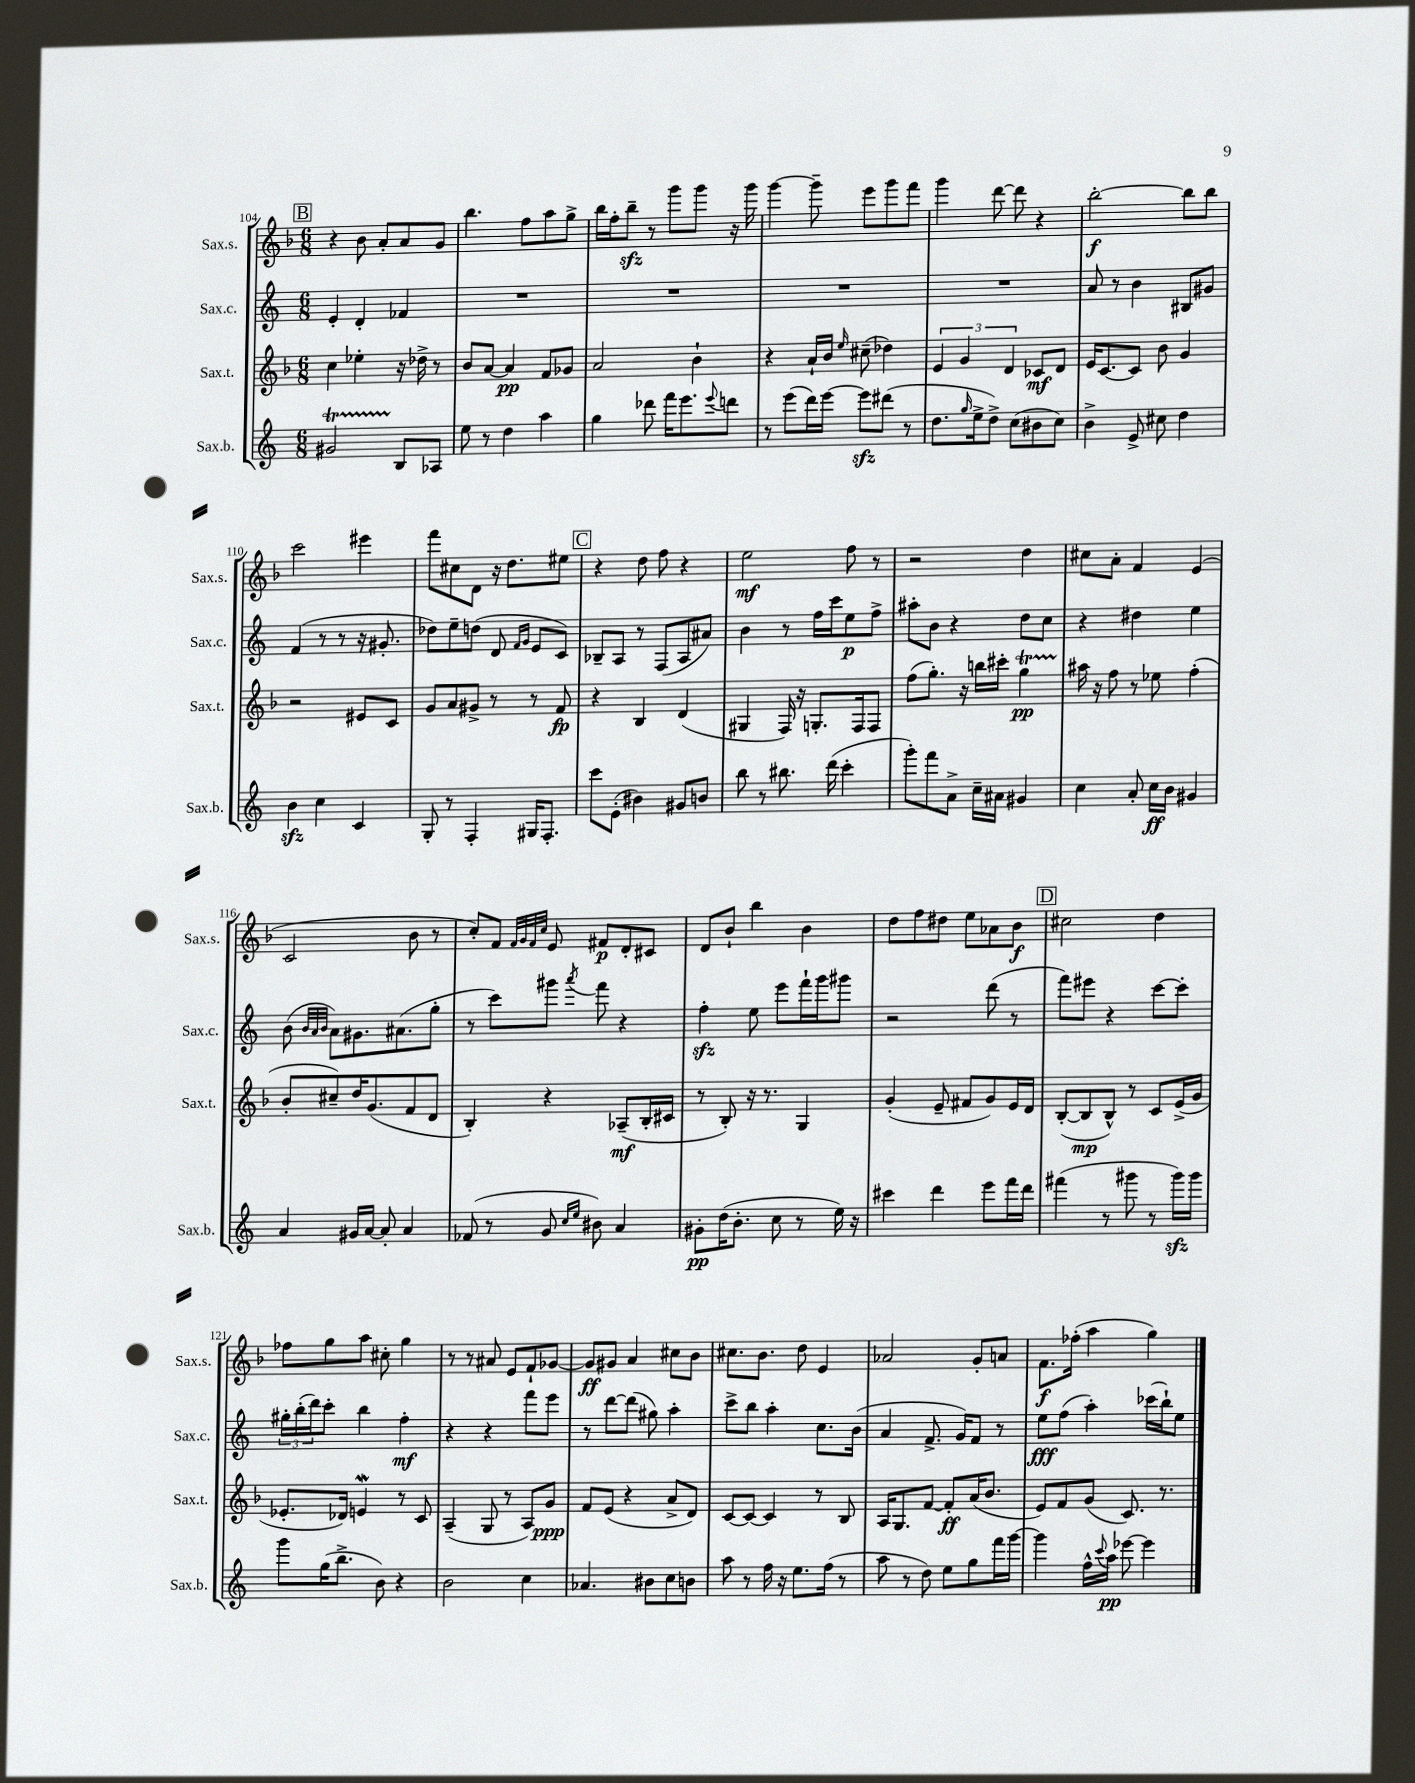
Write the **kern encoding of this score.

**kern	**kern	**kern	**kern
*staff4	*staff3	*staff2	*staff1
*clefG2	*clefG2	*clefG2	*clefG2
*k[]	*k[b-]	*k[]	*k[b-]
*M6/8	*M6/8	*M6/8	*M6/8
2g#/	4cc\	4e'/	4r
.	4ee-'\	4d'/	8b-\
.	.	.	8a'/L
8B/L	16r	4f-/	8a/
.	16dd-^\	.	.
8A-/J	8r	.	8g/J
=	=	=	=
8ee\	8b-/L	2.r	4.bb-\
8r	[8a/J	.	.
4dd\	4a/]	.	.
.	.	.	8ff\L
4aa\	8f/L	.	8aa\
.	8g-/J	.	8gg^\J
=	=	=	=
4gg\	2a/	2.r	16bb-\LL
.	.	.	16ff'\J
.	.	.	8bb-~\J
8ddd-\	.	.	8r
16fff\LK	.	.	8ggg\L
8.eee\	.	.	.
.	4b-`\	.	8ggg\J
8qqeee/	.	.	.
8ddd\J	.	.	16r
.	.	.	16ggg\
=	=	=	=
8r	4r	2.r	[4ggg\
(8eee\L	.	.	.
16ddd\L)	16a`/LL	.	8ggg~\]
[16eee\JJ	16b-/JJ	.	.
.	16qqee/	.	.
8eee\]L	(8cc#~\	.	8eee\L
(8ddd#\J	4dd-\)	.	8ggg\
8r	.	.	8fff\J
=	=	=	=
8.dd\L	6e/	2.r	4ggg\
.	6g/	.	.
16qqgg/	.	.	.
16ee^\k	.	.	.
8dd^\J)	.	.	[8ddd\
.	6d/	.	.
(8cc\L	.	.	8ddd\]
8b#\	8c-/L	.	4r
8cc\J)	8d/J	.	.
=	=	=	=
4b^\	16e/LK	8a/	[2bb-'\
.	[8.c/	.	.
.	.	8r	.
8e^/	8c/]J	4b\	.
8cc#\	8b-\	.	.
4dd\	4g/	8B#/L	8bb-\]L
.	.	8g#/J	8bb-\J
=	=	=	=
4b\	2r	(4f/	2ccc\
4cc\	.	8r	.
.	.	8r	.
4c/	8e#/L	16r	4eee#\
.	.	8.g#'/	.
.	8c/J	.	.
=	=	=	=
8G'/	8g/L	8dd-\L)	8fff\L
8r	8a/	8ee~\	8cc#\
4F'/	8g#^/J	(8dd\J	8d\J
.	8r	8d/	16r
.	.	.	8.dd\L
.	.	16qqf/LL	.
.	.	16qqg/JJ	.
16G#/LK	8r	8e/L	.
8.F'/J	.	.	.
.	8f/	8c/J)	8ee#\J
=	=	=	=
8ccc\L	4r	8B-~/L	4r
(8e'\J	.	8A/J	.
4b#\)	4B-/	8r	8dd\
.	.	(8F/L	8ff\
8g#/L	(4d/	8A/	4r
8b/J	.	8a#/J)	.
=	=	=	=
8bb\	4G#/	4b\	2ee\
8r	.	.	.
8.bb#\	16F/)	8r	.
.	16r	.	.
.	8.G'/L	16ff\LL	.
(16ddd\	.	16ccc\J	.
4ccc'\	.	8ee\	8ff\
.	16F/k	.	.
.	8F/J	8ff^\J	8r
=	=	=	=
8ggg'\L)	(8ff\L	8aa#'\L	2r
8fff\	8.gg'\J)	8b\J	.
8a^\J	.	4r	.
.	16r	.	.
16cc~\LL	16bb\LL	.	.
16a#\JJ	16ccc#'\JJ	.	.
4g#/	4gg\	8dd\L	4dd\
.	.	8cc\J	.
=	=	=	=
4cc\	16aa#\	4r	8cc#\L
.	16r	.	.
.	8ff\	.	8a'\J
8a'/	8r	4dd#\	4f/
16cc\LL	8ee-\	.	.
16b\JJ	.	.	.
4g#/	(4ff'\	4ee\	(4e/
=	=	=	=
4a/	8b-'/L	(8b\	2c/
.	.	32qqb/LLL	.
.	.	32qqa/	.
.	.	32qqb/JJJ	.
.	8cc#~/)	8a\L)	.
16g#/LL	16dd/K	8.g#\	.
[16a/JJ	(8.g/	.	.
8a'/]	.	.	.
.	.	(8.a#\	.
4a/	8f/	.	8b-\
.	8d/J	8gg'\J	8r
=	=	=	=
(8f-/	4B-'/)	8r	8cc'/L)
8r	.	8ccc\L)	8f/J
.	.	.	32qqf/LLL
.	.	.	32qqg/
.	.	.	32qqf/
.	.	.	32qqcc/JJJ
8g/	4r	8ggg#\J	8e/
16qqcc/LL	.	.	.
16qqee/JJ	.	8qaaa/	.
8b#\)	.	8fff\	8f#/L
4a/	(8A-~/L	4r	8d'/
.	16B-'/L	.	8c#/J
.	16c#/JJ	.	.
=	=	=	=
8g#'\L	8r	4ff'\	8d/L
(16dd\K	8B-'/)	.	8b-`/J
8.b'\J	.	.	.
.	16r	8ee\	4bb-\
.	8.r	.	.
8cc\	.	8eee\L	.
8r	4G/	16fff`\L	4b-\
.	.	16ggg\J	.
16ee\)	.	8ggg#\J	.
16r	.	.	.
=	=	=	=
4ccc#\	(4g'/	2r	8dd\L
.	.	.	8ff\
4ddd\	8e~/	.	8dd#\J
.	8f#/L	.	8ee\L
8eee\L	8g/)	(8ddd\	8a-\
16fff\L	16e/L	8r	8b-\J
16ddd\JJ	16d/JJ	.	.
=	=	=	=
(4fff#\	([8B-'/L	8fff\L)	2cc#\
.	8B-/]	8eee#\J	.
8r	8B-^^/J)	4r	.
8ggg#\	8r	.	.
8r	8c/L	[8ccc\L	4dd\
16ggg#\LL)	(16e^/L	8ccc'\]J	.
16ggg#\JJ	16g/JJ	.	.
=	=	=	=
8ggg\L	8.e-'/L	24gg#'\LL	8ff-\L
.	.	(24bb'\	.
.	.	24ddd\J)	.
(16gg\K	.	8ccc'\J	8gg\
8.bb^\J	16d-/Jk)	.	.
.	4e/	4bb\	8aa\J
8b\)	.	.	8cc#'\
4r	8r	4ff'\	4gg\
.	8c/	.	.
=	=	=	=
2b\	(4A~/	4r	8r
.	.	.	8r
.	8G/	4r	8a#/
.	8r	.	8e/L
4cc\	8A/L)	8fff\L	8f`/
.	8g/J	8eee\J	[8g-/J
=	=	=	=
4.a-/	8f/L	8r	8g-/]L
.	(8e/J	[8ddd\L	8g#/J
.	4r	(8ddd\]J	4a/
8b#\L	.	8gg#\)	.
8cc\	8a^/L	4aa'\	8cc#\L
8b\J	8d/J)	.	8b-\J
=	=	=	=
8aa\	[8c/L	8ccc^\L	8.cc#\L
8r	8c/_J	8bb\J	.
.	.	.	8.b-\J
16ff\	4c/]	4aa'\	.
16r	.	.	.
8.ee\L	.	.	8dd\
.	8r	8.cc\L	4e/
(16ff\Jk	.	.	.
8r	8B-/	.	.
.	.	(16b\Jk	.
=	=	=	=
8aa\	16A/LK	4a/	2a-/
.	8.G/	.	.
8r	.	.	.
8dd\)	[8f/J	8.f^/	.
8ee\L	8f'/]L	.	.
.	.	16g/LK)	.
8gg\	(16a/K	8f/J	8g'/L
.	8.b-/J	.	.
16fff\L	.	8r	8a/J
[16ggg\JJ	.	.	.
=	=	=	=
4ggg\]	8e/L)	8ee\L	8.f\L
.	8f/	(8ff\J	.
.	.	.	(16ff-'\Jk
16ff^^\LL	(8g/J	4aa'\)	4aa\
8qqccc/	.	.	.
16aa\JJ	.	.	.
[8eee-\	8.c/)	.	.
4eee-\]	.	(16ccc-\LL	4gg\)
.	8.r	16bb`\J)	.
.	.	8ee\J	.
==	==	==	==
*-	*-	*-	*-
